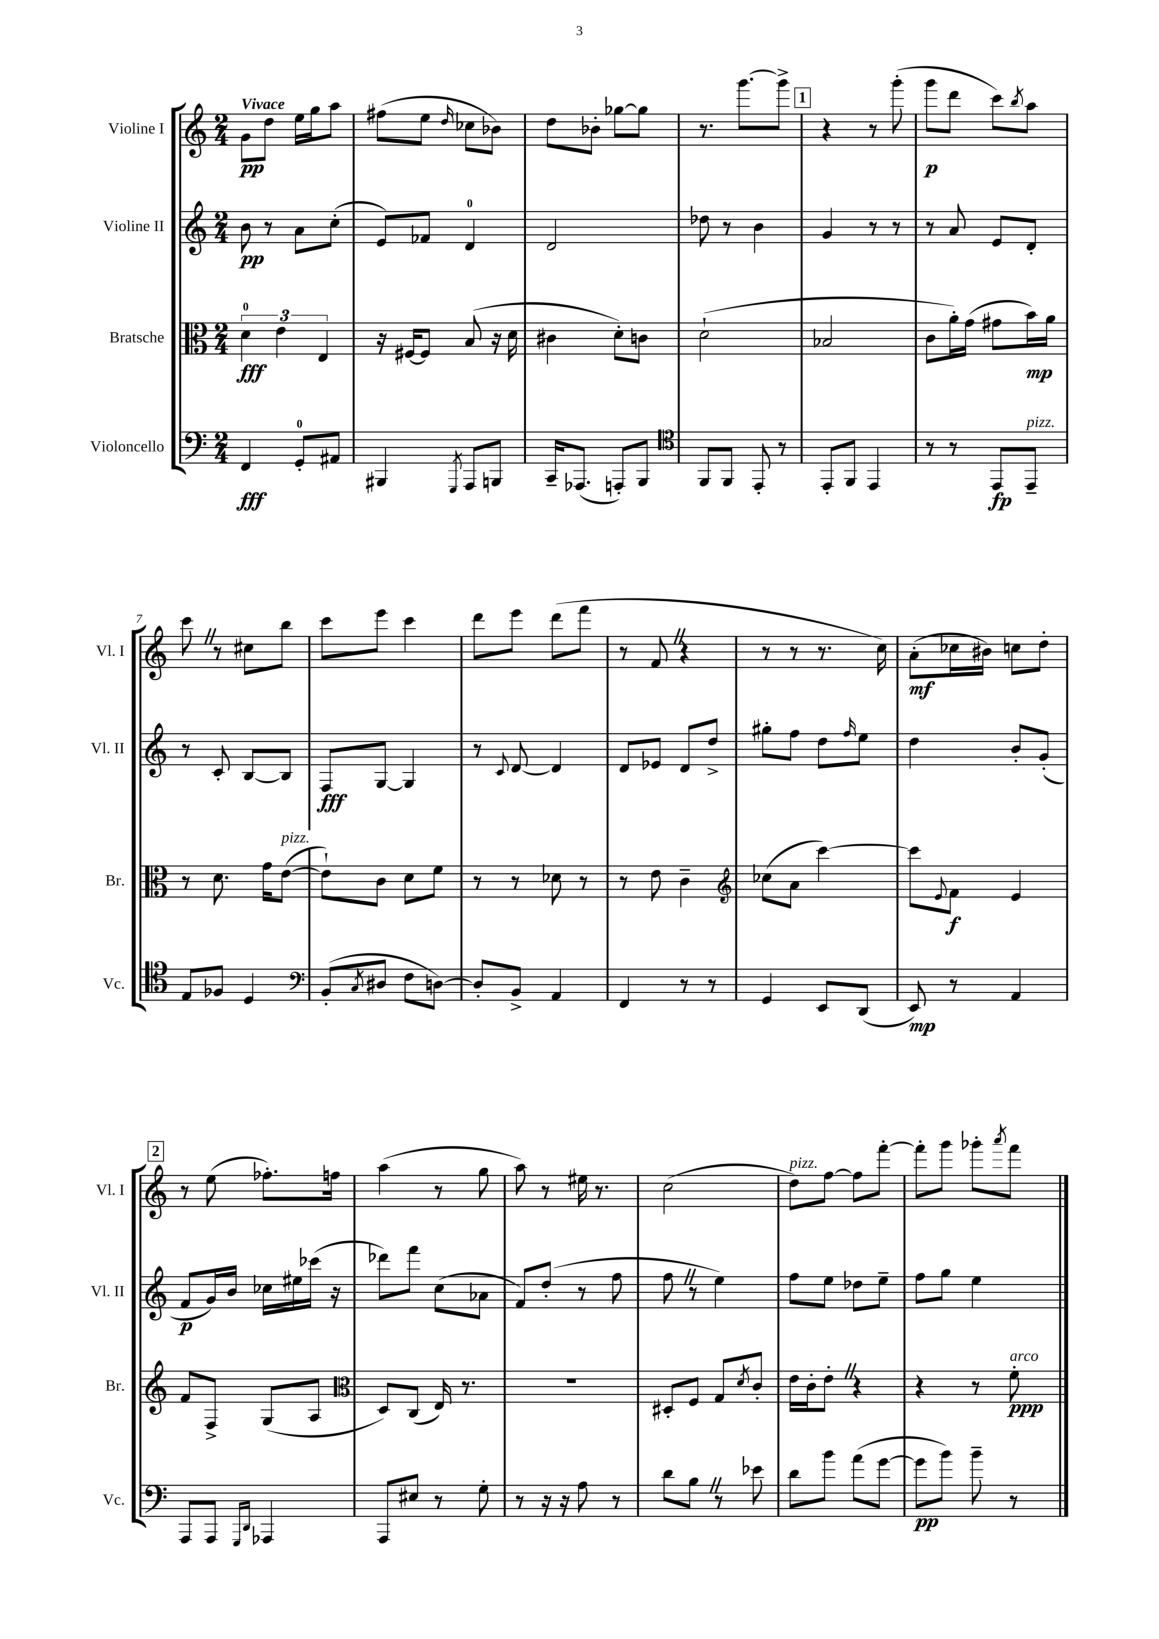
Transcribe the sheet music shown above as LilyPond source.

<<
\new StaffGroup <<
\new Staff = "s0" \with { instrumentName = "Violine I" shortInstrumentName = "Vl. I" } {
    \clef treble \key c \major \numericTimeSignature \time 2/4 \tempo "Vivace"
    g'8\pp d''8 e''16 g''16 a''8 |
    fis''8( e''8 \grace { d''16 } ces''8 bes'8) |
    d''8 bes'8-. ges''8~ ges''8 |
    r8. g'''8.~ g'''8-> |
    \mark \markup { \box "1" } r4 r8 g'''8-.( |
    g'''8\p d'''8 c'''8) \acciaccatura { b''8 } a''8 |
    c'''8 \once \override BreathingSign.text = \markup { \musicglyph "scripts.caesura.straight" } \breathe r8 cis''8 b''8 |
    c'''8 e'''8 c'''4 |
    d'''8 e'''8 d'''8( f'''8 |
    r8 f'8 \once \override BreathingSign.text = \markup { \musicglyph "scripts.caesura.straight" } \breathe r4 |
    r8 r8 r8. c''16) |
    a'8-.\mf( ces''16 bis'16) c''8 d''8-. |
    \mark \markup { \box "2" } r8 e''8( fes''8.-.) f''16 |
    a''4( r8 g''8 |
    a''8) r8 eis''16 r8. |
    c''2( |
    d''8^\markup { \italic "pizz." }) f''8~ f''8 f'''8~-. |
    f'''8-. g'''8 ges'''8-. \acciaccatura { a'''8 } f'''8 \bar "|." |
}
\new Staff = "s1" \with { instrumentName = "Violine II" shortInstrumentName = "Vl. II" } {
    \clef treble \key c \major \numericTimeSignature \time 2/4
    b'8\pp r8 a'8 c''8-.( |
    e'8) fes'8 d'4-0 |
    d'2 |
    des''8 r8 b'4 |
    \mark \markup { \box "1" } g'4 r8 r8 |
    r8 a'8 e'8 d'8-. |
    r8 c'8-. b8~ b8 |
    f8\fff g8~ g4 |
    r8 \appoggiatura { c'8 } d'8~ d'4 |
    d'8 ees'8 d'8 d''8-> |
    gis''8-. f''8 d''8 \grace { f''16 } e''8 |
    d''4 b'8-. g'8-.( |
    \mark \markup { \box "2" } f'8\p g'16) b'16 ces''16 eis''16 ces'''16( r16 |
    des'''8) f'''8 c''8( aes'8 |
    f'8) d''8-.( r8 f''8 |
    f''8 \once \override BreathingSign.text = \markup { \musicglyph "scripts.caesura.straight" } \breathe r8 e''4) |
    f''8 e''8 des''8 e''8-- |
    f''8 g''8 e''4 \bar "|." |
}
\new Staff = "s2" \with { instrumentName = "Bratsche" shortInstrumentName = "Br." } {
    \clef alto \key c \major \numericTimeSignature \time 2/4
    \tuplet 3/2 { d'4-0\fff e'4 e4 } |
    r16 fis16~ fis8 b8( r16 d'16 |
    cis'4 d'8-.) c'8 |
    d'2-!( |
    \mark \markup { \box "1" } bes2 |
    c'8 a'16-.) g'16( gis'8 b'16\mp) a'16 |
    r8 d'8. g'16 e'8~^\markup { \italic "pizz." }( |
    e'8-!) c'8 d'8 f'8 |
    r8 r8 des'8 r8 |
    r8 e'8 c'4-- |
    \clef treble ces''8( a'8 c'''4~) |
    c'''8 \appoggiatura { e'8 } f'8\f e'4 |
    \mark \markup { \box "2" } f'8 f8-> g8( a8 |
    \clef alto d8) c8( e16) r8. |
    r2 |
    dis8-. f8 g8 \acciaccatura { d'8 } c'8-. |
    e'16 c'16-. e'8-. \once \override BreathingSign.text = \markup { \musicglyph "scripts.caesura.straight" } \breathe r4 |
    r4 r8 f'8-.\ppp^\markup { \italic "arco" } \bar "|." |
}
\new Staff = "s3" \with { instrumentName = "Violoncello" shortInstrumentName = "Vc." } {
    \clef bass \key c \major \numericTimeSignature \time 2/4
    f,4\fff g,8-0-. ais,8 |
    bis,,4 \acciaccatura { g,,8 } a,,8 b,,8 |
    c,16-- aes,,8.( a,,8-.) b,,8 |
    \clef tenor f,8 f,8 e,8-. r8 |
    \mark \markup { \box "1" } e,8-. f,8 e,4 |
    r8 r8 e,8\fp e,8--^\markup { \italic "pizz." } |
    e8 fes8 d4 |
    \clef bass b,8-.( \acciaccatura { c8 } dis8 f8 d8~) |
    d8-. b,8-> a,4 |
    f,4 r8 r8 |
    g,4 e,8 d,8( |
    e,8\mp) r8 a,4 |
    \mark \markup { \box "2" } a,,8 a,,8 \grace { g,,16 d,16 } aes,,4 |
    a,,8 eis8 r8 g8-. |
    r8 r16 r16 a8 r8 |
    d'8 b8 \once \override BreathingSign.text = \markup { \musicglyph "scripts.caesura.straight" } \breathe r8 ees'8 |
    d'8 b'8 a'8( g'8~ |
    g'8\pp b'8) b'8-- r8 \bar "|." |
}
>>
>>
